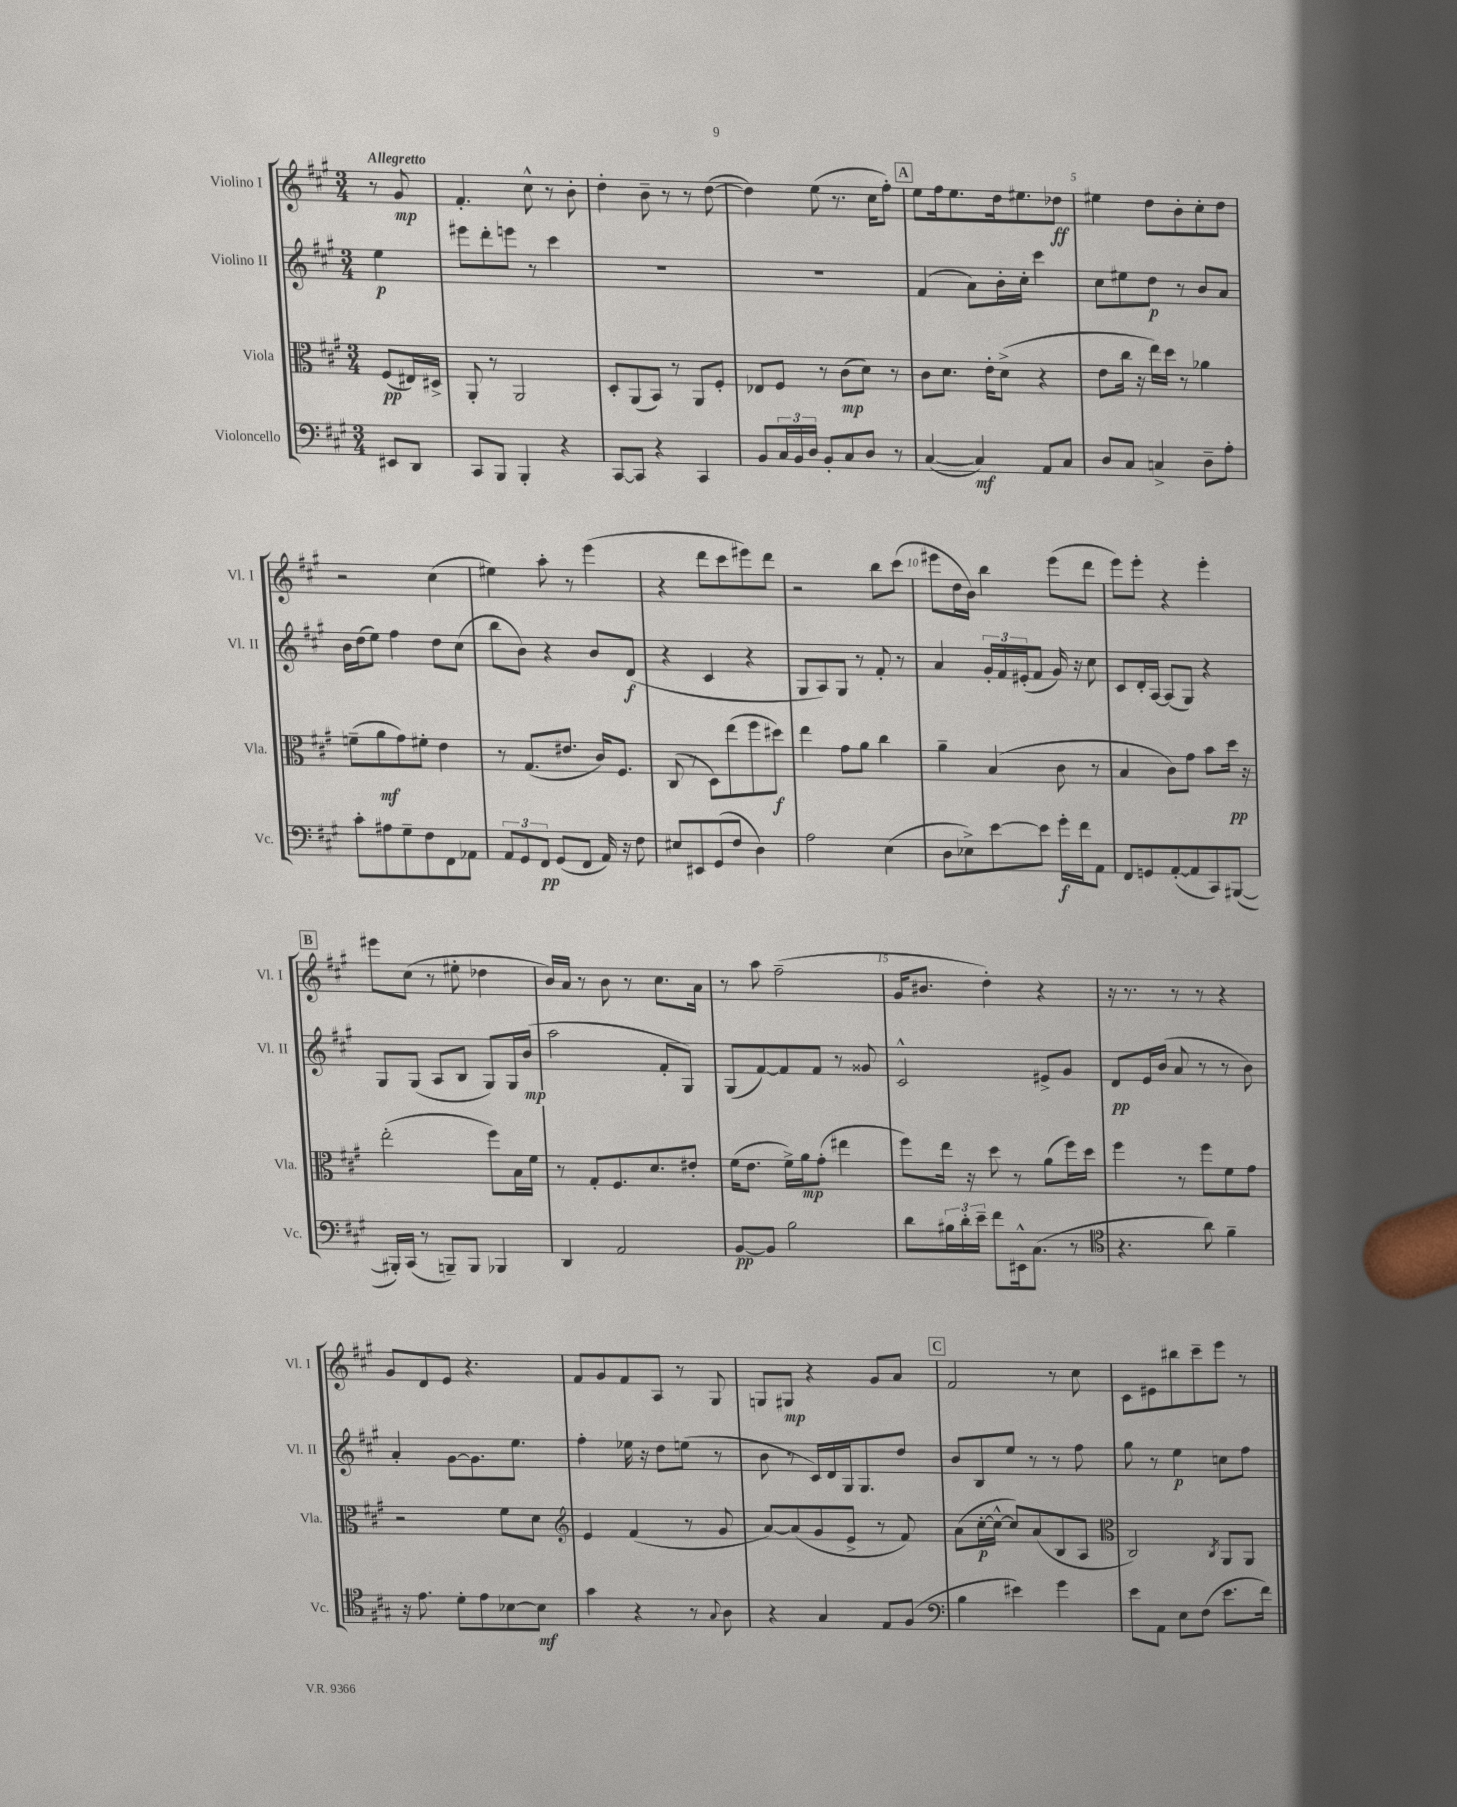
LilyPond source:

<<
\new StaffGroup <<
\new Staff = "s0" \with { instrumentName = "Violino I" shortInstrumentName = "Vl. I" } {
    \clef treble \key a \major \numericTimeSignature \time 3/4 \partial 4 \tempo "Allegretto"
    r8 gis'8\mp |
    fis'4.-. cis''8-^ r8 b'8-. |
    d''4-. b'8-- r8 r8 d''8~( |
    d''4) e''8( r8. cis''16 fis''8-.) |
    \mark \markup { \box "A" } e''8 fis''16 e''8. d''16 eis''8. des''8\ff |
    eis''4 d''8 b'8-. cis''8-. d''8 |
    r2 cis''4( |
    eis''4) a''8-. r8 e'''4( |
    r4 d'''8 cis'''8 eis'''8) d'''8 |
    r2 b''8 cis'''8( |
    eis'''8 d''16 b'16) b''4 eis'''8( d'''8 |
    e'''8) e'''8-. r4 e'''4-. |
    \mark \markup { \box "B" } eis'''8 cis''8( r8 eis''8-. des''4 |
    b'16) a'16 r8 b'8 r8 cis''8. a'16 |
    r8 a''8 fis''2--( |
    gis'16 bis'8. d''4-.) r4 |
    r16 r8. r8 r8 r4 |
    gis'8 d'8 e'8 r4. |
    fis'8 gis'8 fis'8 a8 r8 gis8 |
    g8 gis8\mp r4 gis'8 a'8 |
    \mark \markup { \box "C" } fis'2 r8 cis''8 |
    cis'8 eis'8 bis''8 cis'''8-- e'''8 r8 \bar "|." |
}
\new Staff = "s1" \with { instrumentName = "Violino II" shortInstrumentName = "Vl. II" } {
    \clef treble \key a \major \numericTimeSignature \time 3/4 \partial 4
    e''4\p |
    eis'''8 d'''8-. e'''8 r8 cis'''4 |
    R2. |
    R2. |
    \mark \markup { \box "A" } fis'4( a'8) b'16-. cis''16-. cis'''4 |
    cis''8 eis''8 d''8\p r8 b'8 a'8 |
    b'16 d''16( e''8) fis''4 d''8 cis''8( |
    b''8 b'8) r4 b'8 d'8\f( |
    r4 cis'4 r4 |
    gis8 a8) gis8 r8 fis'8-. r8 |
    a'4 \tuplet 3/2 { gis'16-. fis'16 eis'16-.( } fis'8 gis'16) r16 cis''8 |
    cis'8 d'16-. a16~ a8( gis8) r4 |
    \mark \markup { \box "B" } gis8 gis8( a8 b8 gis8) gis16 b'16\mp( |
    a''2 fis'8-. gis8) |
    gis8( fis'8~) fis'8 fis'8 r8 gisis'8 |
    cis'2-^ eis'8-> gis'8 |
    d'8\pp e'16 b'16( a'8 r8 r8 b'8) |
    a'4-. gis'8~ gis'8. e''8. |
    fis''4-. ees''16 r16 d''8 e''8( r8 |
    b'8 r8 cis'16) d'16 gis16 gis8. d''8 |
    \mark \markup { \box "C" } b'8 b8 e''8 r8 r8 fis''8 |
    gis''8 r8 e''4\p c''8 fis''8 \bar "|." |
}
\new Staff = "s2" \with { instrumentName = "Viola" shortInstrumentName = "Vla." } {
    \clef alto \key a \major \numericTimeSignature \time 3/4 \partial 4
    fis8\pp( eis16) dis16-> |
    a,8-. r8 a,2 |
    d8-. a,8( b,8) r8 a,8 fis8-. |
    ees8 fis8 r8 cis'8\mp( d'8) r8 |
    \mark \markup { \box "A" } cis'8 d'8. e'16-. d'8->( r4 |
    e'8 cis''16 r16 e''16) d''16 r8 aes'4 |
    f'8--( a'8\mf gis'8) fis'8-. e'4 |
    r8 gis8.( eis'8. cis'16) fis8. |
    cis8( r8 d8) e''8( fis''8 dis''8\f) |
    e''4 gis'8 a'8 cis''4 |
    a'4-- b4( cis'8 r8 |
    b4 cis'8) gis'8 b'8 d''16\pp r16 |
    \mark \markup { \box "B" } e''2-.( fis''8) b16 fis'16 |
    r8 gis8-. fis8. d'8. eis'8-. |
    fis'16( e'8. fis'16->) a'16\mp gis'8-.( eis''4 |
    fis''8) e''16 r16 d''8 r8 a'8( fis''16) d''16 |
    fis''4 r8 fis''8 fis'8 gis'8 |
    r2 fis'8 d'8 |
    \clef treble e'4 fis'4( r8 gis'8 |
    a'8~) a'8( gis'8 e'8-> r8 fis'8) |
    \mark \markup { \box "C" } a'8( cis''16~-.\p cis''16~-^ cis''8) a'8( b8 a8 |
    \clef alto cis2) \acciaccatura { cis8 } a,8 a,8 \bar "|." |
}
\new Staff = "s3" \with { instrumentName = "Violoncello" shortInstrumentName = "Vc." } {
    \clef bass \key a \major \numericTimeSignature \time 3/4 \partial 4
    eis,8 d,8 |
    cis,8 b,,8 b,,4-. r4 |
    cis,8~ cis,8 r4 cis,4 |
    b,8 \tuplet 3/2 { cis16 b,16 d16 } b,8-. cis8 d8 r8 |
    \mark \markup { \box "A" } cis4~( cis4\mf) a,8 cis8 |
    d8 cis8 c4-> d8-- a8-. |
    cis'8-. ais8 gis8-- fis8 fis,8 aes,8 |
    \tuplet 3/2 { a,8 gis,8 fis,8\pp } gis,8( fis,8 a,16) r16 fis8 |
    eis8 eis,8 gis,8( fis8 d4) |
    a2 e4( |
    d8 ees8->) e'8~ e'8 gis'16-.\f fis'16 a,8 |
    fis,8 g,8 a,8~-.( a,8 cis,8) bis,,8~( |
    \mark \markup { \box "B" } bis,,16-.) cis,16( r8 b,,8--) b,,8 bes,,4 |
    d,4 a,2 |
    b,8~\pp b,8 b2 |
    d'8 \tuplet 3/2 { bis16 d'16-. e'16-- } fis'8 eis,16-^ cis8.( r8 |
    \clef tenor r4. a'8) fis'4-- |
    r16 e'8. d'8-. e'8 bes8~ bes8\mf |
    gis'4 r4 r8 \appoggiatura { gis8 } a8 |
    r4 gis4 e8 fis8( |
    \mark \markup { \box "C" } \clef bass b4 eis'4) gis'4 |
    e'8 a,8 e8 fis8( e'8. fis'16) \bar "|." |
}
>>
>>
\layout { \context { \Score \override BarNumber.break-visibility = ##(#f #t #t) barNumberVisibility = #(every-nth-bar-number-visible 5) } }
